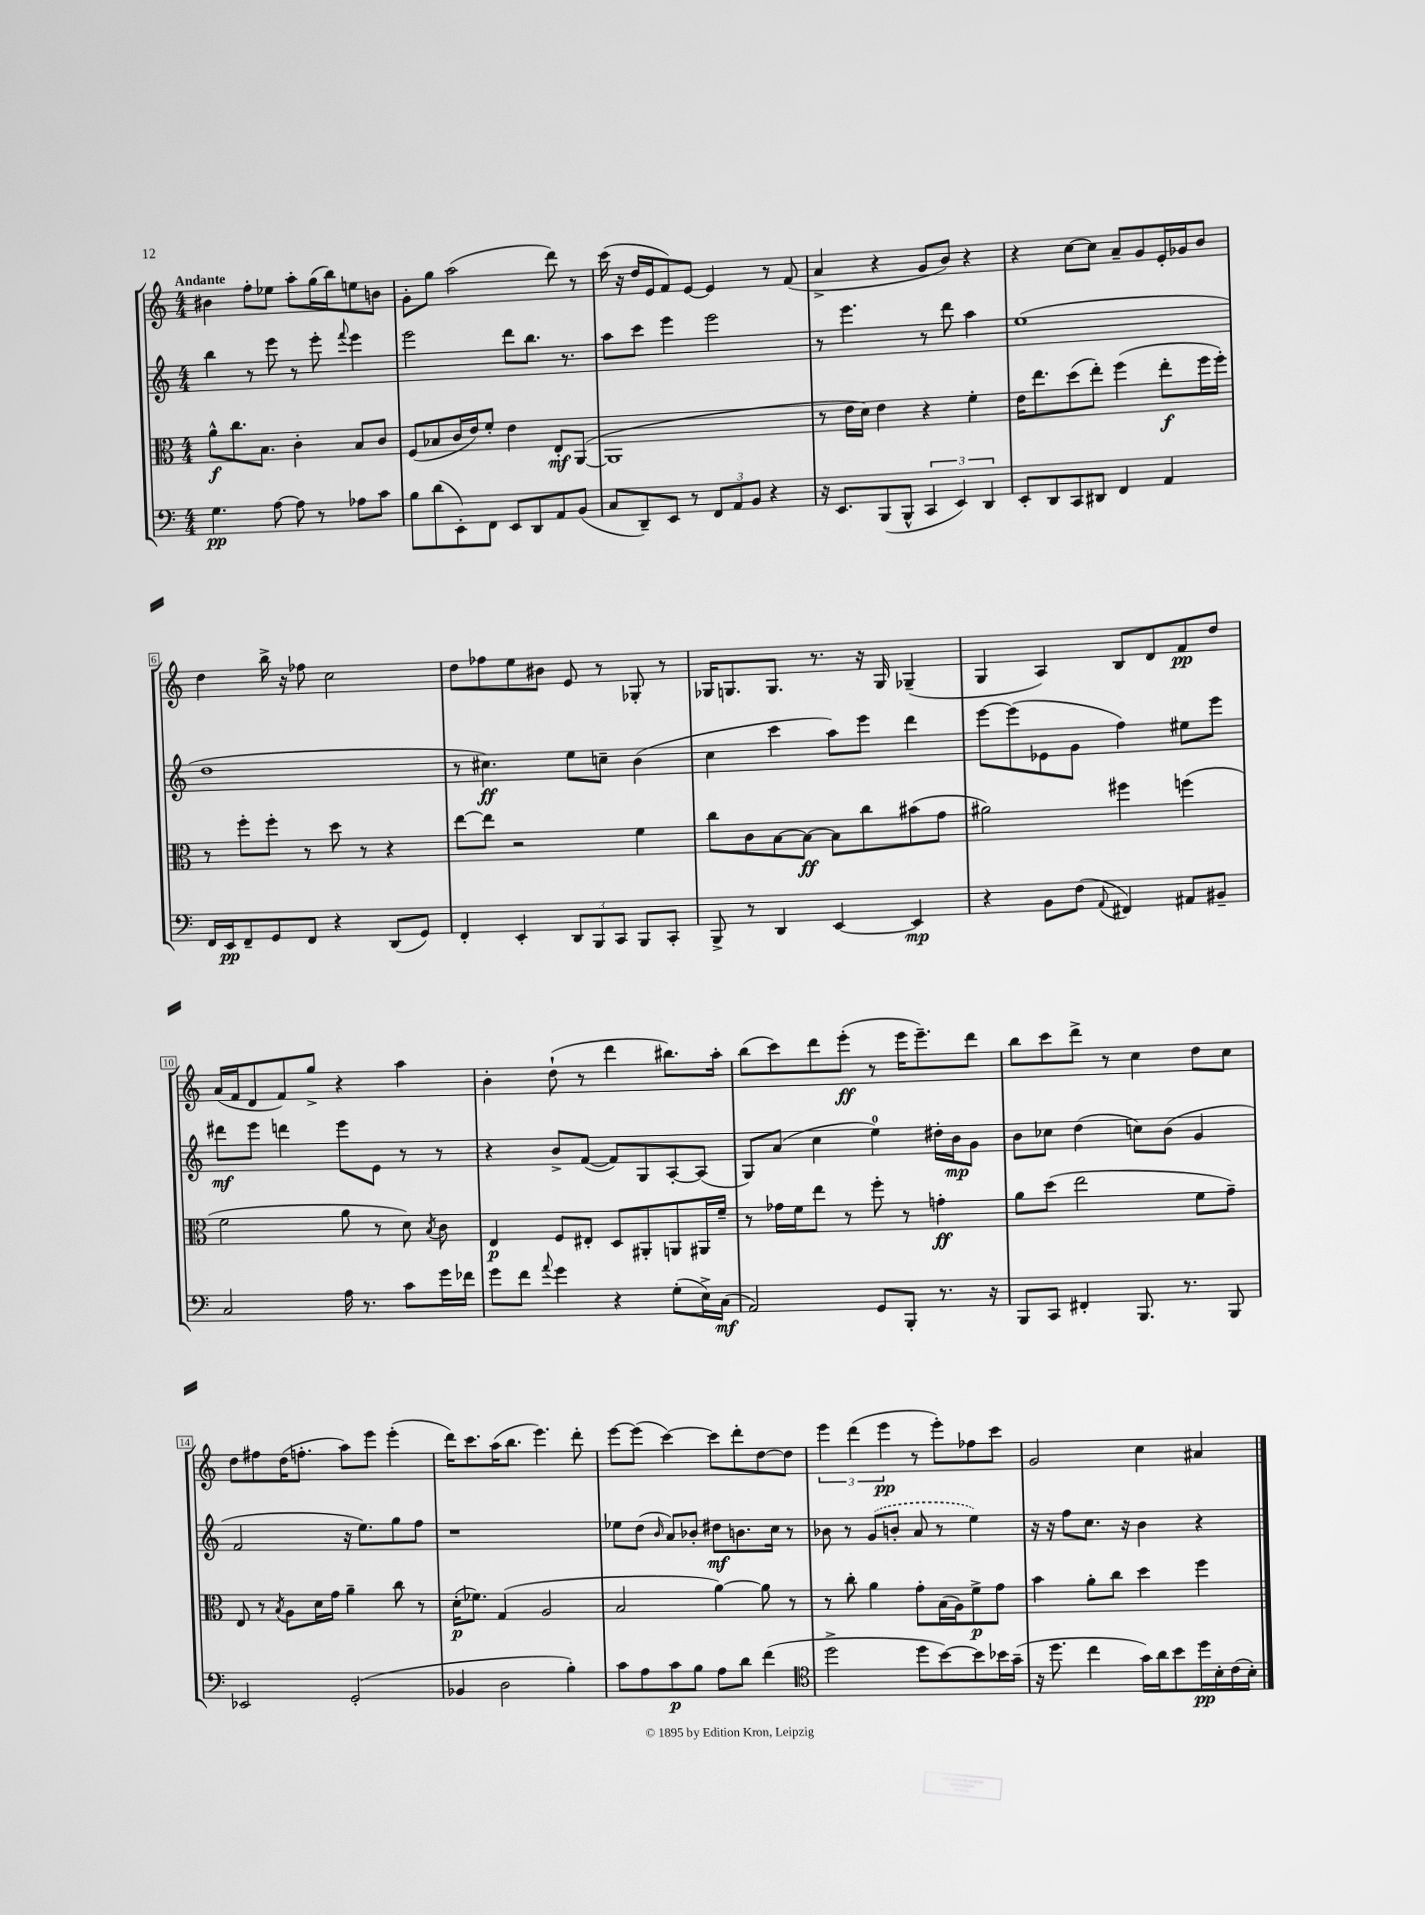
<<
\new StaffGroup <<
\new Staff = "s0" {
    \clef treble \key c \major \numericTimeSignature \time 4/4 \tempo "Andante"
    \autoBeamOff bis'4 f''8[-. ees''8] a''8[-. g''16( b''16) e''8 b'8] |
    g'8[-. g''8] a''2( d'''8) r8 |
    c'''16( r16 d''16[ e'16 f'8) e'8]~ e'4 r8 f'8( |
    a'4-> r4 g'8[ b'8]) r4 |
    r4 c''8[~ c''8] a'8[-- g'8 e'16-. ges'16 b'8] |
    d''4 b''16-> r16 fes''8 c''2 |
    d''8[ fes''8 e''8 bis'8] e'8 r8 ges8-. r8 |
    ges16[ g8. g8.] r8. r16 g16 ges4--( |
    g4 a4) b8[ d'8 f'8\pp d''8] |
    a'16[( f'16 d'8 f'8) g''8]-> r4 a''4 |
    b'4-. d''8-!( r8 d'''4 bis''8.[) a''16]-. |
    b''8[( c'''8) d'''8 e'''8]-.\ff( r8 e'''16[ e'''8.--) d'''8] |
    b''8[ c'''8 d'''8]-> r8 c''4 d''8[ c''8] |
    d''8[ fis''8 d''16( f''8.]-. a''8[) e'''8] e'''4-.( |
    d'''16[) c'''8. a''16( b''8.] e'''4.) d'''8-. |
    e'''8[~ e'''8]( c'''4~) c'''8[ d'''8-. d''8~ d''8] |
    \tuplet 3/2 { e'''4 d'''4( e'''4\pp } r8 e'''8[-.) fes''8 c'''8] |
    g'2 c''4 ais'4 \bar "|." |
}
\new Staff = "s1" {
    \clef treble \key c \major \numericTimeSignature \time 4/4
    \autoBeamOff b''4 r8 e'''8 r8 e'''8-. \appoggiatura { f'''8 } e'''4 |
    e'''2 d'''8[ b''8.] r8. |
    a''8[ c'''8] e'''4 e'''2 |
    r8 e'''4. r8 d'''8 a''4 |
    e''1( |
    d''1 |
    r8 cis''4.\ff) e''8[ c''8]-- b'4( |
    c''4 c'''4 a''8[) e'''8] d'''4 |
    e'''8[~ e'''8( ees'8 g'8] f''4) eis''8[ e'''8] |
    dis'''8[\mf e'''8] d'''4 e'''8[ e'8] r8 r8 |
    r4 b'8[-> f'8]~( f'8[) g8 a8~-. a8]( |
    g8[) a'8]( c''4 e''4-0) dis''16[-. b'16\mp g'8] |
    b'8[ ces''8] d''4( c''8[) b'8]( g'4 |
    f'2 r16 e''8.[) g''8 f''8] |
    r1 |
    ees''8[ d''8]( \grace { b'16 } a'8[) bes'8]-. dis''8[\mf b'8. c''16] r8 |
    bes'8 r8 \once \slurDashed g'8[( b'8]-. a'8 r8 e''4) |
    r16 r16 f''8[ c''8.] r16 b'4 r4 \bar "|." |
}
\new Staff = "s2" {
    \clef alto \key c \major \numericTimeSignature \time 4/4
    \autoBeamOff a'8[-^\f c''8. b8.] c'4-. b8[ c'8] |
    f8[( bes8 c'16 e'16) f'8]-. e'4 e8[-.\mf a,8]~( |
    a,1 |
    r8 e'16[ d'16]) e'4 r4 f'4-. |
    e'16[ e''8. d''8( e''8]-.) f''4( e''8[-.\f f''16 f''16]-.) |
    r8 f''8[-. f''8]-. r8 d''8 r8 r4 |
    e''8[~ e''8] r2 f'4 |
    c''8[ c'8 b8~ b8]~\ff b8[ c''8 bis'8( g'8] |
    ais'2) fis''4 f''4( |
    f'2 a'8 r8 d'8) \acciaccatura { b8 } c'8 |
    e4\p f8[ eis8]-. d8[ ais,8-. a,8 ais,16 f'16]-- |
    r8 ges'16[ f'16 e''8] r8 f''8-. r8 g'4-.\ff |
    a'8[ d''8]( e''2 f'8[ g'8]--) |
    e8 r8 \acciaccatura { b8 } a8[ d'16 g'16] a'4-- c''8 r8 |
    d'16[-.\p( fes'8.]) g4( a2 |
    b2 a'4~) a'8 r8 |
    r8 c''8-. a'4 g'8[-. b16( a16) f'8->\p g'8] |
    b'4 a'8[-. c''8] d''4 f''4 \bar "|." |
}
\new Staff = "s3" {
    \clef bass \key c \major \numericTimeSignature \time 4/4
    \autoBeamOff g4.\pp a8~ a8 r8 aes8[ c'8] |
    b8[ d'8( e,8-.) f,8] e,8[ d,8 a,8 b,8]( |
    c8[ d,8--) e,8] r8 \tuplet 3/2 { f,8[ a,8 b,8] } r4 |
    r16 e,8.[ b,,8( b,,8]-^ \tuplet 3/2 { c,4 e,4) d,4 } |
    e,8[-. d,8 c,8 dis,8] f,4 a,4 |
    f,16[ e,16\pp f,8-- g,8 f,8] r4 d,8[( g,8]) |
    f,4-. e,4-. \tuplet 3/2 { d,8[ b,,8 c,8] } b,,8[ c,8]-. |
    b,,8-> r8 d,4 e,4~ e,4\mp |
    r4 b,8[ f8]( \appoggiatura { a,8 } fis,4) ais,8[ bis,8]-- |
    c2 a16 r8. c'8[ g'16 fes'16] |
    g'8[ f'8] \appoggiatura { a'8 } g'4 r4 g8[-.( e16->) c16]\mf( |
    a,2) g,8[ b,,8]-. r8. r16 |
    b,,8[ c,8] fis,4-. b,,8. r8. b,,8 |
    ees,2 g,2-.( |
    bes,4 d2 b4-.) |
    c'8[ a8 c'8\p b8] a8[ d'8] f'4( |
    \clef tenor d''2-> d''8[ b'8~) b'8 bes'16 g'16]--( |
    r16 d''8. c''4 g'16[) a'16 b'8 d''16\pp b16-. c'16( b16]-.) \bar "|." |
}
>>
>>
\layout { \context { \Score \override BarNumber.stencil = #(make-stencil-boxer 0.1 0.3 ly:text-interface::print) } }
